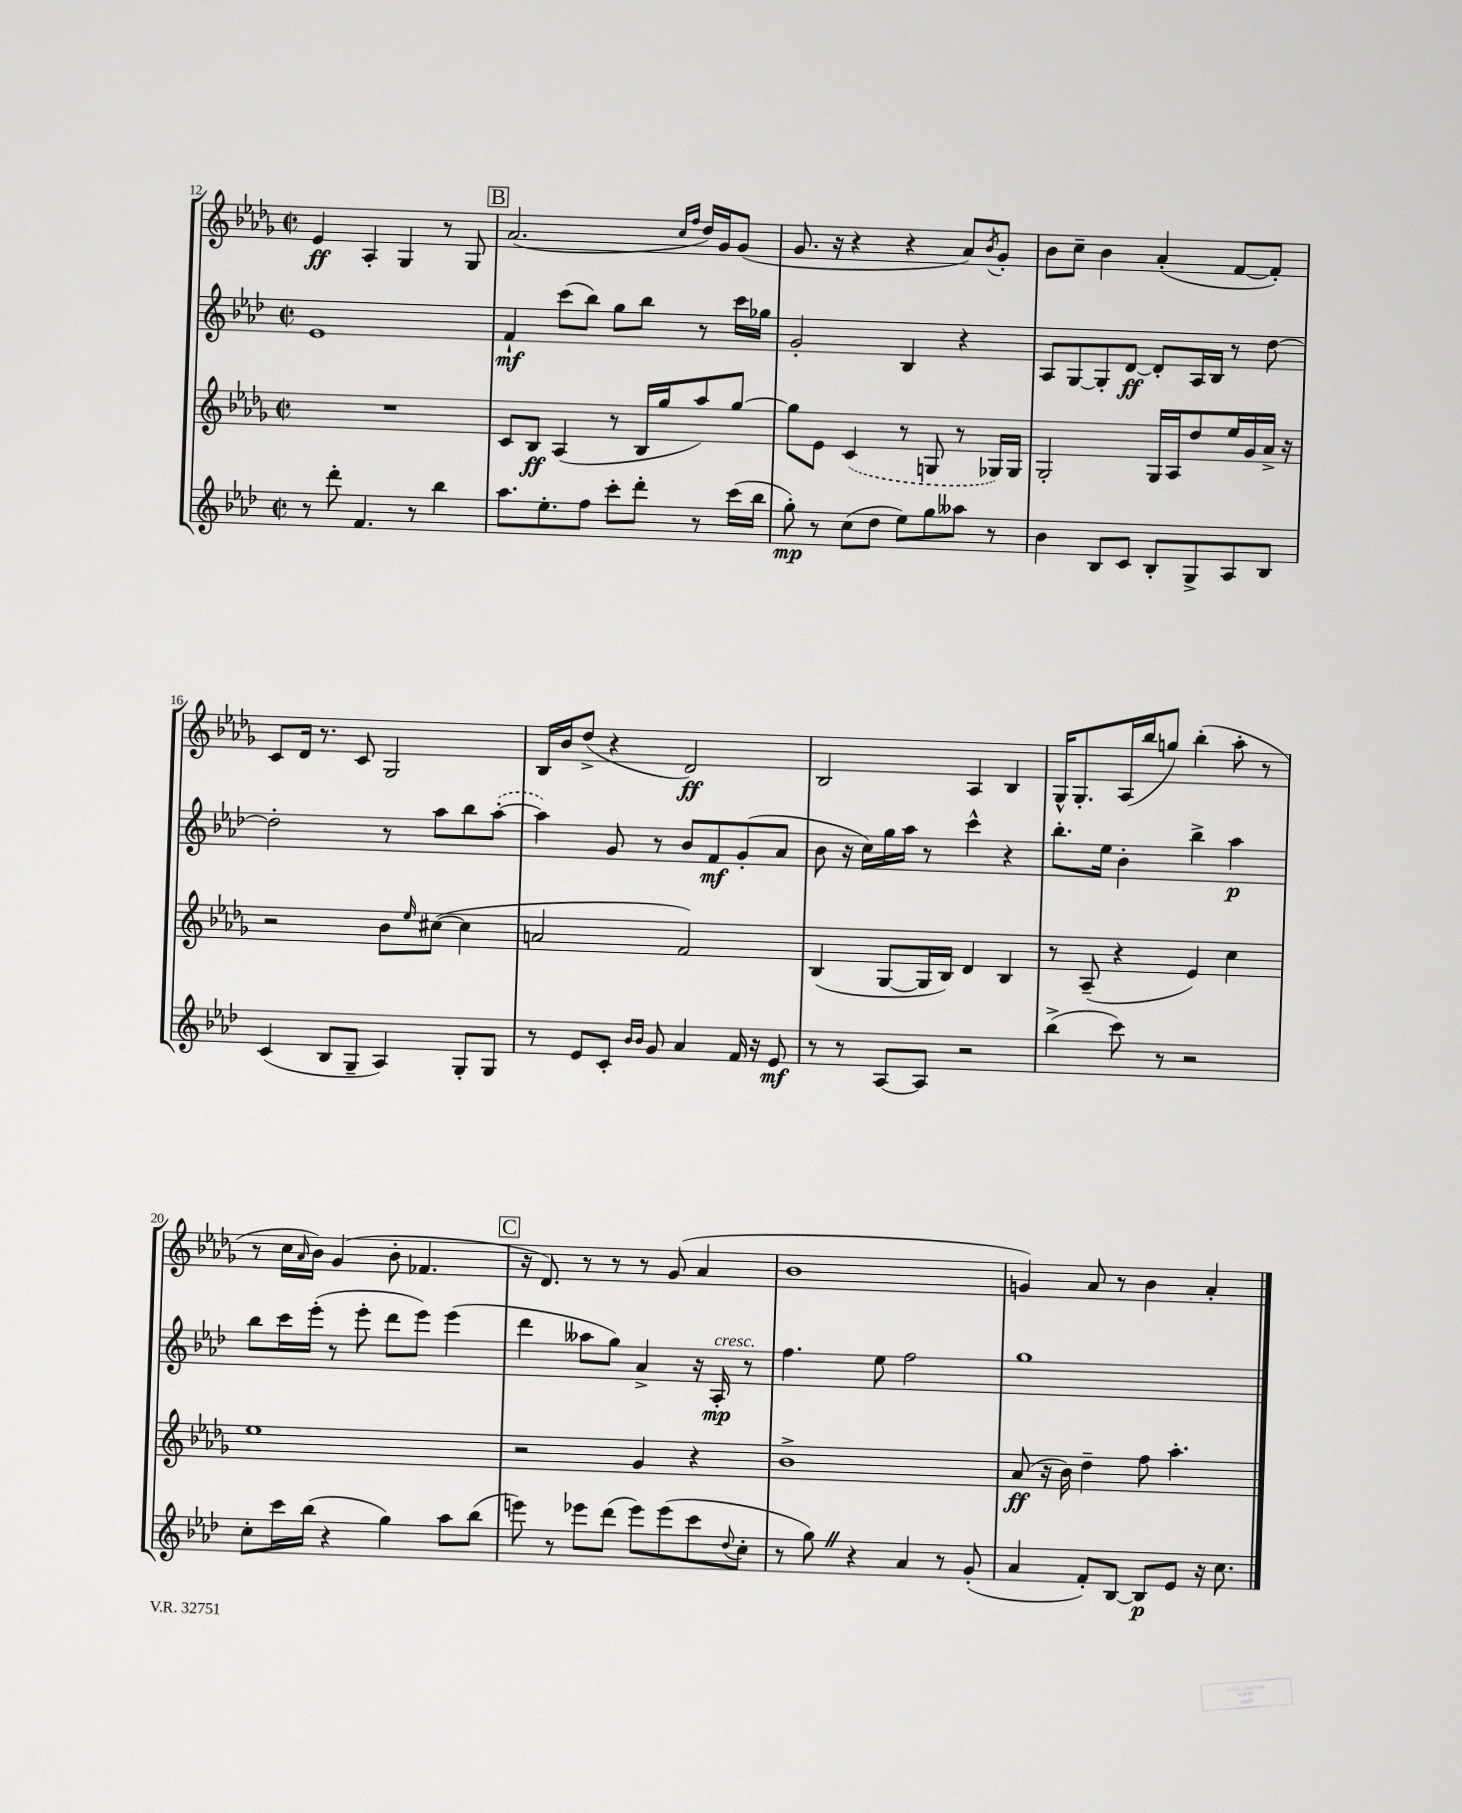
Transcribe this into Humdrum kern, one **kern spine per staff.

**kern	**kern	**kern	**kern
*staff4	*staff3	*staff2	*staff1
*clefG2	*clefG2	*clefG2	*clefG2
*k[b-e-a-d-]	*k[b-e-a-d-g-]	*k[b-e-a-d-]	*k[b-e-a-d-g-]
*M2/2	*M2/2	*M2/2	*M2/2
*met(c|)	*met(c|)	*met(c|)	*met(c|)
8r	1r	1e-	4e-
8ddd-'	.	.	.
4.f	.	.	4A-'
.	.	.	4G-
8r	.	.	.
4bb-	.	.	8r
.	.	.	8G-
=	=	=	=
8.aa-	8c	4f`	(2.a-
.	8B-	.	.
8.ee-'	.	.	.
.	(4A-	(8ccc	.
8ff	.	8bb-)	.
8ccc'	8r	8gg	.
8ddd-'	16B-	8bb-	.
.	16gg-	.	.
.	.	.	16qqcc
.	.	.	16qqff
8r	8aa-)	8r	16dd-)
.	.	.	16g-
(16ccc	[8gg-	16ccc	(8g-
16bb-	.	16gg-	.
=	=	=	=
8gg')	8gg-]	2g'	8.g-
8r	8e-	.	.
.	.	.	16r
(8cc	(4c	.	4r
8dd-	.	.	.
8ee-)	8r	4B-	4r
8gg	8G	.	.
8aa--	8r	4r	8a-)
.	.	.	8qb-
8r	16G-)	.	8g-'
.	16G-	.	.
=	=	=	=
4b-	2G-'	8A-	8b-
.	.	[8G	8cc~
8B-	.	8G']	4b-
8c	.	[8d-	.
8B-'	16G-	8d-']	(4a-'
.	16A-	.	.
8G^	8dd-	16A-	.
.	.	16B-	.
8A-	16ee-	8r	[8f
.	16g-	.	.
8B-	16a-^	[8dd-	8f'])
.	16r	.	.
=	=	=	=
(4c	2r	2dd-']	8c
.	.	.	16d-
.	.	.	8.r
8B-	.	.	.
8G~	.	.	8c
4A-)	8b-	8r	2G-
.	16qqee-	.	.
.	([8cc#	8aa-	.
8G'	4cc#]	8bb-	.
8G	.	([8aa-'	.
=	=	=	=
8r	2a	4aa-])	16B-
.	.	.	16b-
8e-	.	.	(8dd-^
8c'	.	8g	4r
16qqb-	.	.	.
16qqb-	.	.	.
8g	.	8r	.
4a-	2f)	8b-	2d-)
.	.	8f	.
16f	.	(8g'	.
16r	.	.	.
8e-	.	8a-	.
=	=	=	=
8r	(4B-	8b-	2B-
8r	.	16r	.
.	.	16cc)	.
[8A-	[8G-	16gg	.
.	.	16aa-	.
8A-]	16G-]	8r	.
.	16B-)	.	.
2r	4d-	4ccc^^	4A-
.	4B-	4r	4B-
=	=	=	=
(4bb-^	8r	8.bb-'	16G-^^
.	.	.	8.G-'
.	(8A-~	.	.
.	.	16ee-	.
8ccc)	4r	4b-'	(16A-
.	.	.	16bb-
8r	.	.	8gg)
2r	4e-)	4bb-^	(4bb-'
.	4cc	4aa-	8aa-'
.	.	.	8r
=	=	=	=
8cc'	1ee-	8bb-	8r
16ccc	.	16ccc	16cc
.	.	.	16qqa-
(16bb-	.	(16eee-'	16b-)
4r	.	8r	(4g-
.	.	8eee-'	.
4gg)	.	8ddd-	8b-'
.	.	8eee-)	4.f-
8aa-	.	(4eee-	.
(8bb-	.	.	.
=	=	=	=
8eee)	2r	4ddd-	16r
.	.	.	8.d-)
8r	.	.	.
8eee-	.	8aa--	8r
(8ddd-	.	8gg)	8r
8eee-)	4g-	4a-^	8r
(8eee-	.	.	(8g-
8ccc	4r	16r	4a-
.	.	16A-'	.
8qqdd-	.	.	.
8cc'	.	8r	.
=	=	=	=
8r	1b-^	4.ff	1b-
8gg)	.	.	.
4r	.	.	.
.	.	8ee-	.
4a-	.	2ff	.
8r	.	.	.
(8g'	.	.	.
=	=	=	=
4a-	(8a-	1gg	4g)
.	16r	.	.
.	16b-)	.	.
8f')	4dd-~	.	8a-
[8B-	.	.	8r
8B-]	8ff	.	4b-
8e-	4.aa-'	.	.
16r	.	.	4a-'
8.cc	.	.	.
==	==	==	==
*-	*-	*-	*-
